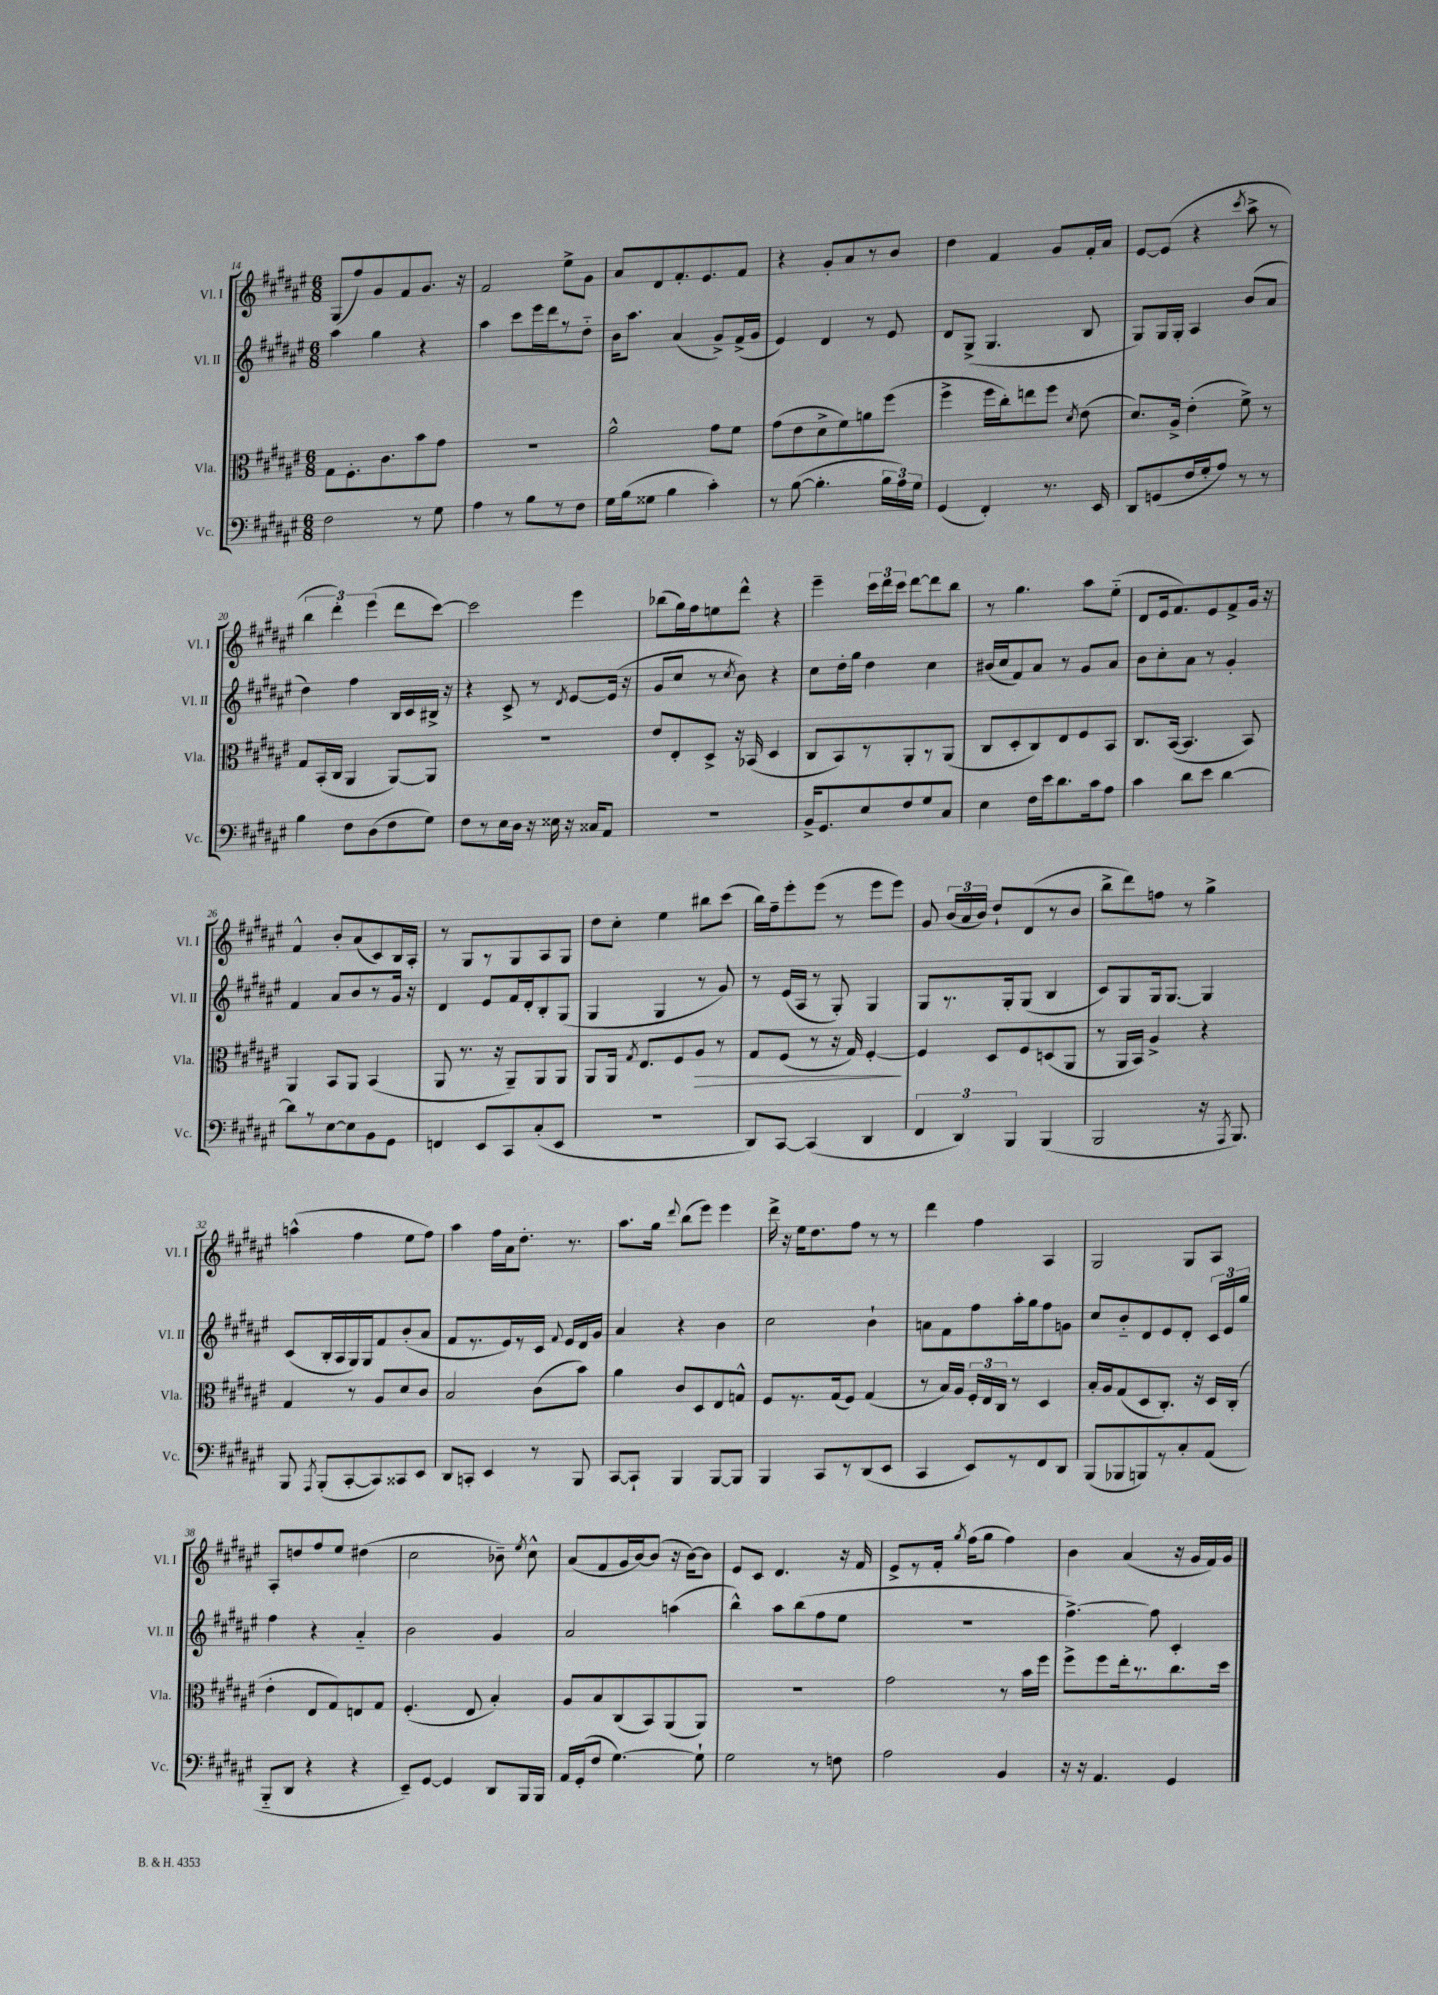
<<
\new StaffGroup <<
\new Staff = "s0" \with { instrumentName = "Vl. I" shortInstrumentName = "Vl. I" } {
    \clef treble \key fis \major \numericTimeSignature \time 6/8
    \autoBeamOff gis8[( fis''8) gis'8 fis'8 gis'8.] r16 |
    fis'2 eis''8[-> gis'8] |
    ais'8[ dis'8 fis'8.-. eis'8. fis'8] |
    r4 gis'8[-. ais'8 r8 b'8] |
    dis''4 fis'4 gis'8[ fis'16-. ais'16] |
    eis'8[~ eis'8]( r4 \acciaccatura { cis'''8 } ais''8-> r8 |
    \tuplet 3/2 { b''4 dis'''4-.) eis'''4( } dis'''8[ cis'''8]~) |
    cis'''2 eis'''4 |
    bes''8[( gis''16) fis''16 e''8 dis'''8]-^ r4 |
    eis'''4-- \tuplet 3/2 { cis'''16[ dis'''16 cis'''16] } dis'''8[~ dis'''8 b''8] |
    r8 gis''4. ais''8[ eis''8]-_( |
    dis'8[ eis'16 fis'8.) eis'8 fis'8-> gis'16] r16 |
    fis'4-^ b'8[-. ais'8( cis'8) b16 ais16]-. |
    r8 gis8[ r8 gis8 ais8 gis8] |
    dis''8[ cis''8]-. eis''4 bis''8[ cis'''8]( |
    b''16[) fis''16-- eis'''8-. eis'''8]( r8 eis'''8[ eis'''8]) |
    gis'8 \tuplet 3/2 { b'16[( ais'16 b'16]) } dis''8[-! dis'8( r8 b'8] |
    b''8[-> dis'''8) f''8] r8 gis''4-> |
    a''4-^( fis''4 eis''8[ fis''8]) |
    ais''4 fis''16[ ais'16 dis''8.]-. r8. |
    ais''8.[ gis''16] \appoggiatura { dis'''8 } b''8[( eis'''8]) eis'''4 |
    dis'''16-> r16 eis''16[ dis''8. fis''8] r8 r8 |
    dis'''4 fis''4 ais4 |
    gis2 gis8[ ais8] |
    ais8[-. d''8 fis''8 eis''8] dis''4( |
    cis''2 bes'8--) \acciaccatura { eis''8 } cis''8-^ |
    ais'8[( fis'8 gis'16 b'16~) b'8]( r16 b'16[~) b'8] |
    eis'8[ cis'8] dis'4. r16 fis'16 |
    eis'8[-> r8 fis'16]-. \acciaccatura { gis''8 } fis''16[( gis''8] fis''4) |
    b'4 ais'4( r16 gis'16[ fis'16) gis'16] \bar "|." |
}
\new Staff = "s1" \with { instrumentName = "Vl. II" shortInstrumentName = "Vl. II" } {
    \clef treble \key fis \major \numericTimeSignature \time 6/8
    \autoBeamOff ais''4 gis''4 r4 |
    ais''4 cis'''8[ eis'''16 dis'''16 r8 dis''8]-_ |
    b'16[ ais''8.] ais'4( gis'8[->) fis'16->( gis'16] |
    eis'4) dis'4 r8 eis'8 |
    dis'8[ gis8]->( gis4. b8 |
    gis8[) gis16 gis16]-. ais4 b'8[( ais'8] |
    dis''4) fis''4 b16[ cis'16 bis16]-> r16 |
    r4 cis'8-> r8 \acciaccatura { dis'8 } eis'8[~ eis'16]( r16 |
    gis'8[ cis''8] r8 \acciaccatura { cis''8 } b'8) r4 |
    cis''8[ dis''16-. gis''16] dis''4 cis''4 |
    bis'16[( cis''16 fis'8) ais'8] r8 gis'8[ ais'8] |
    b'8[ cis''8-. ais'8] r8 gis'4-. |
    fis'4 ais'8[ b'8 r8 gis'16] r16 |
    dis'4 eis'8[ fis'16 dis'16-. b8-. gis8]( |
    gis4 gis4 r8 gis'8) |
    r8 eis'16[( ais16] r8 gis8-.) gis4 |
    gis8[ r8. gis16-. gis8]( b4 |
    cis'8[) gis8 gis16 gis8.]~ gis4 |
    cis'8[( b16-. ais16 gis16) gis16 fis'8 b'8-.( ais'8] |
    fis'8[ r8. eis'16) r8 cis'16] \appoggiatura { fis'8 } eis'16[ dis'16 gis'16] |
    ais'4 r4 b'4 |
    cis''2 b'4-! |
    a'8[ fis'8 fis''8 ais''16-. gis''16 fis''8 g'8] |
    cis''8[ b'8-_ dis'8 eis'8 dis'8]-. \tuplet 3/2 { cis'16[ eis'16 gis''16] } |
    fis''4 r4 ais'4-_ |
    b'2 gis'4 |
    ais'2 a''4( |
    b''4-^) ais''8[ b''8( fis''8 eis''8] |
    r2. |
    fis''4.~->) fis''8 cis'4-. \bar "|." |
}
\new Staff = "s2" \with { instrumentName = "Vla." shortInstrumentName = "Vla." } {
    \clef alto \key fis \major \numericTimeSignature \time 6/8
    \autoBeamOff gis8[ fis8.-. cis'8. b'8 gis'8] |
    R2. |
    ais'2-^ gis'8[ fis'8] |
    gis'8[( eis'8 dis'8-> fis'8) a'8 fis''8]( |
    fis''4-> fis''16[ cis''16-.) e''8 fis''8] \acciaccatura { dis'8 } eis'8( |
    dis'8.[) ais16]-> eis'4-.( fis'8->) r8 |
    gis8[ b,16-.( cis16] ais,4 ais,8[~) ais,8] |
    R2. |
    eis'8[ eis8-. dis8]-> r16 bes,16( dis4 |
    cis8[ b,8) r8 ais,8-. r8 ais,8]( |
    cis8[ dis8-. cis8) eis8 fis8 b,8] |
    cis8.[ b,16]~( b,4. b,8) |
    ais,4 b,8[ ais,8] b,4( |
    ais,8 r8. r16 ais,8[--) ais,8 ais,8] |
    ais,8[ ais,16] \acciaccatura { gis8 } eis8.[ fis8 ais8]\> r8 |
    gis8[ fis8]( r8 r16 gis16) fis4~-.\! |
    fis4 dis8[ fis8 d8( ais,8] |
    r8 ais,16[ b,16]) ais4-> r4 |
    gis4 r8 ais8[ dis'8 cis'8] |
    b2 cis'8[( b'8]) |
    ais'4 cis'8[ dis8 eis8 g8]-^ |
    fis8[ r8. gis16( fis8]) gis4( |
    r8 b16[) ais16] \tuplet 3/2 { fis16[-. eis16 cis16] } r8 dis4 |
    b16[-. ais16 gis8( dis8 cis8.]-.) r16 dis16[ cis16]-.( |
    eis'4-. eis8[ gis8) e8 gis8] |
    fis4.-.( eis8 b4-.) |
    ais8[ b8 cis8( b,8) ais,8( ais,8]) |
    R2. |
    gis'2 r8 b'16[ fis''16] |
    fis''8[-> fis''8 eis''16-. r8. cis''8. dis''16] \bar "|." |
}
\new Staff = "s3" \with { instrumentName = "Vc." shortInstrumentName = "Vc." } {
    \clef bass \key fis \major \numericTimeSignature \time 6/8
    \autoBeamOff fis2 r8 gis8 |
    ais4 r8 b8[ r8 fis8] |
    gis16[ b16( gisis8] b4 cis'4-.) |
    r8 b8~( b4.-. \tuplet 3/2 { b16[ ais16) gis16] } |
    gis,4( fis,4-.) r8. eis,16 |
    dis,8[ g,8( fis16 gis16-. ais8]) r8 r8 |
    b4 fis8[ dis8( fis8 gis8]) |
    fis8[ r8 eis16 dis16] r16 eisis16 r16 cisis16[ ais,8] |
    R2. |
    b,16[-> gis,8. eis8 fis8 gis8 cis8] |
    eis4 fis16[ eis'16 dis'8. cis'16 ais8] |
    cis'4 dis'8[ eis'8] dis'4~ |
    dis'8[ r8 eis8~ eis8 b,8 gis,8] |
    f,4 eis,8[ cis,8 cis8-.( eis,8] |
    R2. |
    dis,8[) cis,8]~ cis,4( dis,4 |
    \tuplet 3/2 { fis,4 dis,4) b,,4 } b,,4( |
    b,,2 r16 \acciaccatura { ais,,8 } b,,8.) |
    b,,8 \acciaccatura { ais,,8 } b,,8[-.( cis,8~-. cis,8) cisis,8 eis,8] |
    dis,8[ c,8]-. eis,4 r8 b,,8 |
    cis,8[~ cis,8]-! b,,4 b,,8[~ b,,8] |
    b,,4 cis,8[ r8 dis,8( eis,8] |
    cis,4 eis,8[) r8 fis,8 dis,8] |
    b,,8[( bes,,8 b,,8) r8 cis8-. ais,8]( |
    b,,8[-_ dis,8] r4 r4 |
    eis,8[--) gis,8]~ gis,4 dis,8[ b,,16 b,,16] |
    ais,16[ gis,16-.( fis8] gis4.~) gis8-! |
    gis2 r8 f8 |
    ais2 b,4 |
    r16 r16 ais,4. gis,4 \bar "|." |
}
>>
>>
\layout { \context { \Score currentBarNumber = #14 } }
